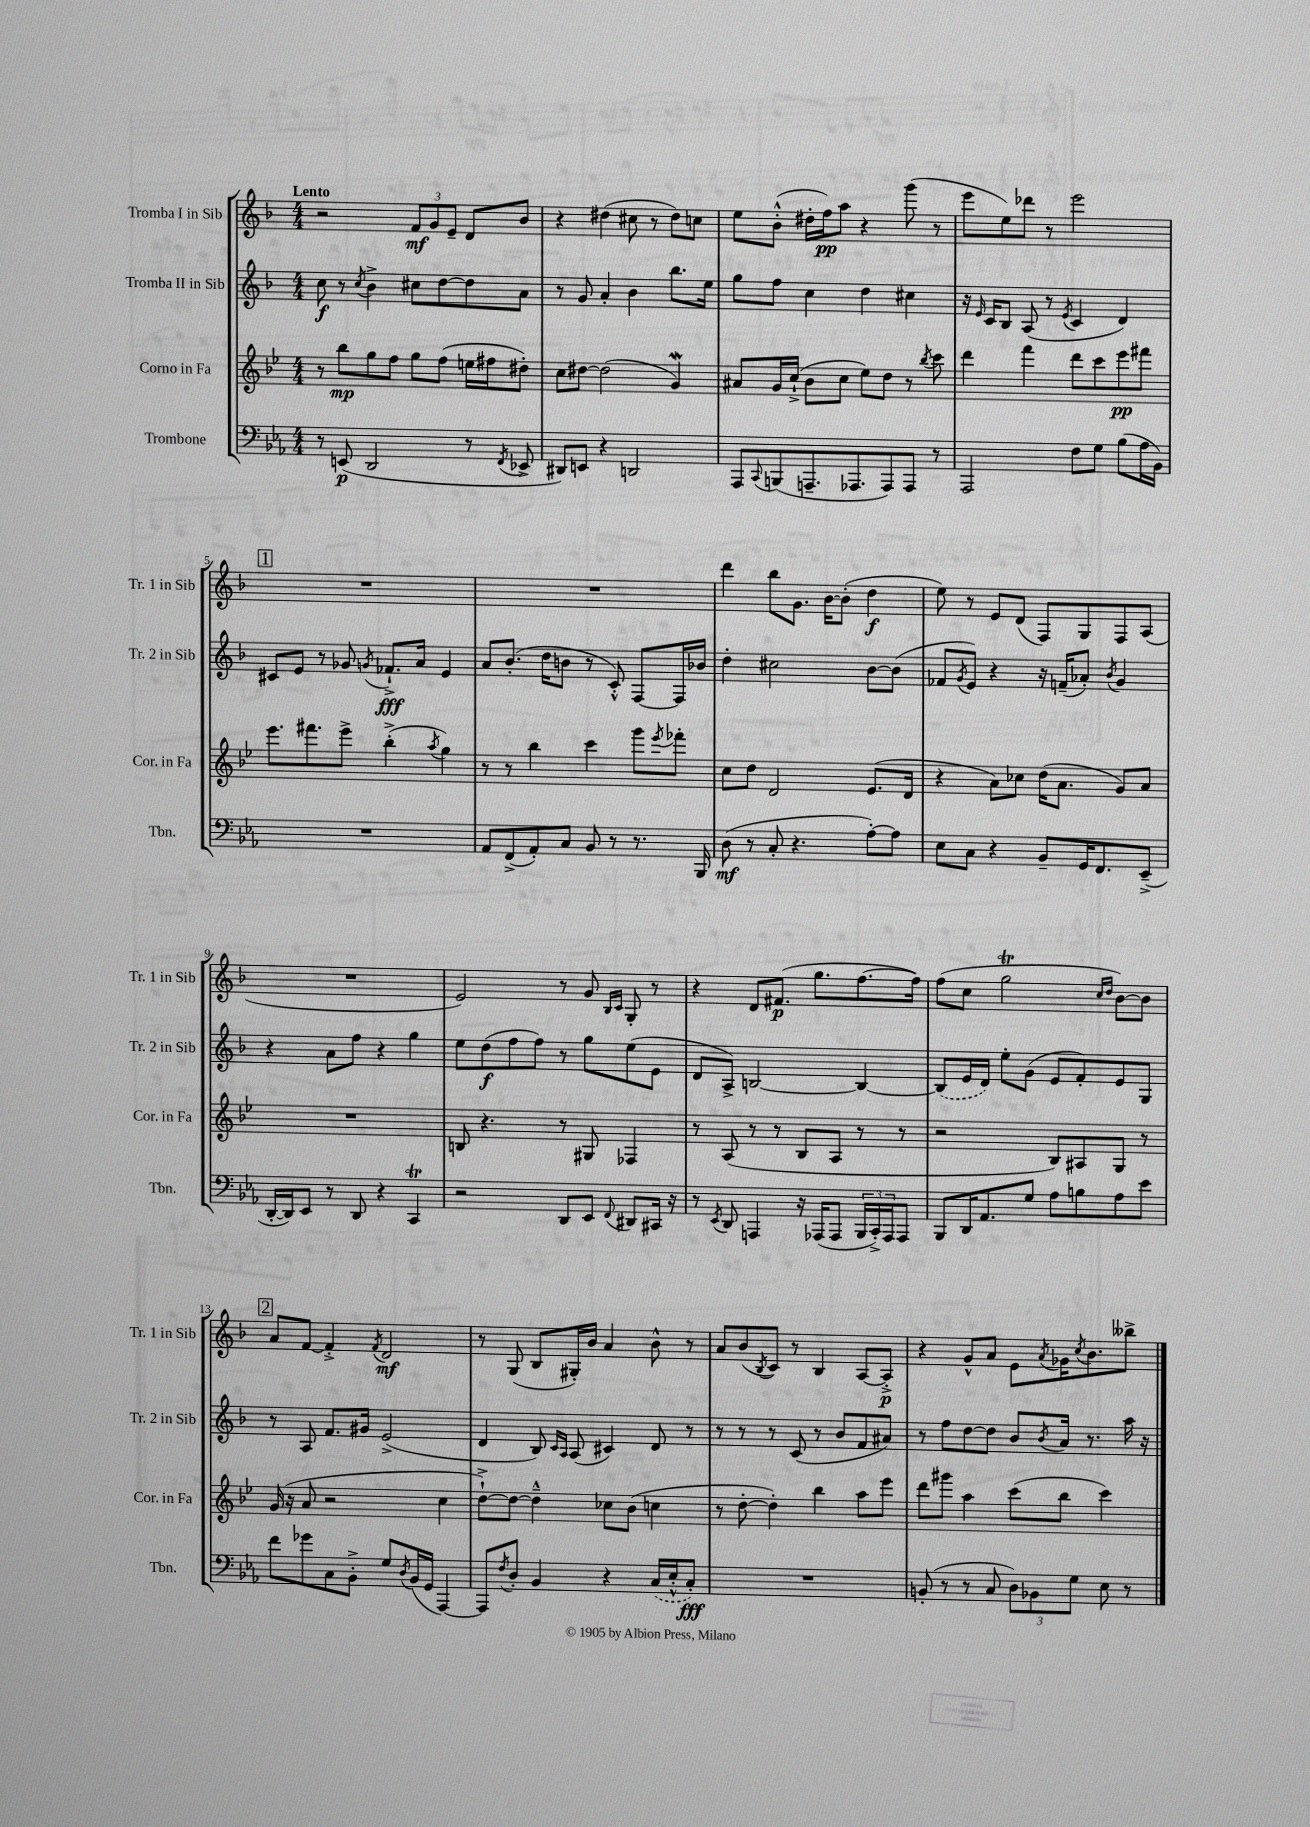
<<
\new StaffGroup <<
\new Staff = "s0" \with { instrumentName = "Tromba I in Sib" shortInstrumentName = "Tr. 1 in Sib" } {
    \clef treble \key f \major \numericTimeSignature \time 4/4 \tempo "Lento"
    r2 \tuplet 3/2 { f'8\mf g'8 e'8-- } d'8 bes'8 |
    r4 dis''4( cis''8 r8 dis''8) c''8 |
    e''8 bes'8-.-^( dis''16-. f''16\pp) a''8 r4 g'''8( r8 |
    e'''8 e''8) des'''8 r8 e'''2 |
    \mark \markup { \box "1" } R1 |
    R1 |
    d'''4 bes''8 g'8. bes'16~ bes'8-.( d''4\f |
    e''8) r8 e'8 d'8( f8) g8 f8 a8( |
    R1 |
    e'2) r8 g'8 \grace { bes16 c'16 } g8-. r8 |
    r4 d'8 fis'8.\p( g''8. f''8.~ f''16) |
    f''8( c''8 g''2\trill \grace { c''16 d''16 } bes'8~) bes'8 |
    \mark \markup { \box "2" } a'8 f'8~ f'4-.-> \acciaccatura { f'8 } d'2\mf |
    r8 g8( bes8 gis16-.) bes'16 a'4 bes'8-^ r8 |
    a'8 bes'8( \acciaccatura { bes8 } c'8) r8 bes4 a8~ a8-.->\p |
    r4 g'8-^ a'8 e'8 \acciaccatura { a'8 } ges'16 \acciaccatura { c''8 } bes'8. beses''8-> \bar "|." |
}
\new Staff = "s1" \with { instrumentName = "Tromba II in Sib" shortInstrumentName = "Tr. 2 in Sib" } {
    \clef treble \key f \major \numericTimeSignature \time 4/4
    c''8\f r8 \acciaccatura { c''8 } bes'4-> cis''8 d''8~ d''8 a'8 |
    r8 g'8 a'4-. bes'4 bes''8. e''16 |
    g''8 f''8 c''4 d''4 cis''4 |
    r16 \grace { e'16 } c'16 bes8 a8( r8 \acciaccatura { e'8 } c'4 d'4) |
    \mark \markup { \box "1" } cis'8 e'8 r8 ges'8 \acciaccatura { g'8 } fes'8.-!->\fff a'16 e'4 |
    a'8 bes'8.-.( d''16 b'8 r8 c'8-.-^) f8~ f16 bes'16 |
    d''4-. cis''2 bes'8~ bes'8( |
    fes'8 \acciaccatura { g'8 } e'8) r4 r16 f'16--( aes'8-.) \acciaccatura { bes'8 } g'4 |
    r4 a'8 f''8 r4 g''4 |
    e''8 d''8\f( f''8 f''8) r8 g''8 e''8( e'8 |
    d'8 a8->) b2~ b4~ |
    \once \slurDashed b8( e'16 d'16) e''8-. g'8( e'8 f'8-.) e'8 g8 |
    \mark \markup { \box "2" } r8 a8 f'8. gis'16 e'2->( |
    d'4 bes8) \grace { c'16 a16 } a8( cis'4) d'8 r8 |
    r8 r8 r8 c'8( r8 bes'8 f'8 ais'8) |
    r8 f''8 d''8~ d''8 bes'8 \acciaccatura { bes'8 } a'16 r8. a''16 r16 \bar "|." |
}
\new Staff = "s2" \with { instrumentName = "Corno in Fa" shortInstrumentName = "Cor. in Fa" } {
    \clef treble \key bes \major \numericTimeSignature \time 4/4
    r8 bes''8\mp g''8 f''8 g''8 f''8( e''16 fis''16 dis''8-.) |
    c''8 dis''8~ dis''2( g'4\mordent) |
    ais'8 g'16 c''16-!->( bes'8 c''8 ees''8) d''8 r8 \acciaccatura { bes''8 } c'''8 |
    d'''4 f'''4 d'''8 c'''8 ees'''8\pp fis'''8 |
    \mark \markup { \box "1" } ees'''8. fis'''8. ees'''8-> bes''4-.->( \acciaccatura { a''8 } g''4) |
    r8 r8 bes''4 c'''4 g'''8 \acciaccatura { ees'''8 } fes'''8-. |
    c''8 d''8 d'2 ees'8.( d'16 |
    r4 a'8) ces''8 d''16( a'8. g'8) a'8 |
    R1 |
    b8 r4. r8 gis8 fes4 |
    r8 a8( r8 r8 bes8 a8 r8 r8 |
    r2 bes8) ais8 g8 r8 |
    \mark \markup { \box "2" } g'16( r16 a'8 r2 c''4 |
    d''8~-!->) d''8~ d''4---^ ces''8 bes'8( c''4 |
    r8 d''8~-. d''4-.) bes''4 a''8 ees'''8 |
    d'''8 gis'''8 a''4 c'''8( bes''8 c'''4) \bar "|." |
}
\new Staff = "s3" \with { instrumentName = "Trombone" shortInstrumentName = "Tbn." } {
    \clef bass \key ees \major \numericTimeSignature \time 4/4
    r8 e,8\p( d,2 r8 \acciaccatura { f,8 } ees,8-> |
    dis,8) e,8 r4 d,2 |
    aes,,8 \appoggiatura { c,8 } b,,8( a,,8.-- aes,,8. aes,,8) aes,,8 r8 |
    aes,,2 f8 g8 bes8( aes16 bes,16) |
    \mark \markup { \box "1" } R1 |
    aes,8 f,8->( aes,8-.) c8 bes,8 r8 r8. bes,,16 |
    d8\mf( r8 c8-. r4. aes8~-.) aes8 |
    ees8 c8 r4 bes,8-- g,16 f,8. ees,8--->( |
    d,16~-. d,16) ees,8 r8 d,8 r4 c,4\trill |
    r2 d,8 ees,8 \appoggiatura { f,8 } dis,8 cis,16 r16 |
    r8 \acciaccatura { ees,8 } d,8 a,,4 r16 aes,,16( aes,,8 \tuplet 3/2 { bes,,16 c,16-.->) aes,,16 } aes,,8 |
    bes,,8 d,16 aes,8. g8 aes8 b8 aes8 ees'8 |
    \mark \markup { \box "2" } f'8 ges'8 c8 bes,8-.-> g8 \acciaccatura { d8 } bes,16( g,16 aes,,4~) |
    aes,,8 \acciaccatura { f8 } d8-. bes,4 r4 \once \slurDashed c16( ees16-.-^ c8-.\fff) |
    R1 |
    b,8-.( r8 r8 c8 \tuplet 3/2 { d8) bes,8 g8 } ees8 r8 \bar "|." |
}
>>
>>
